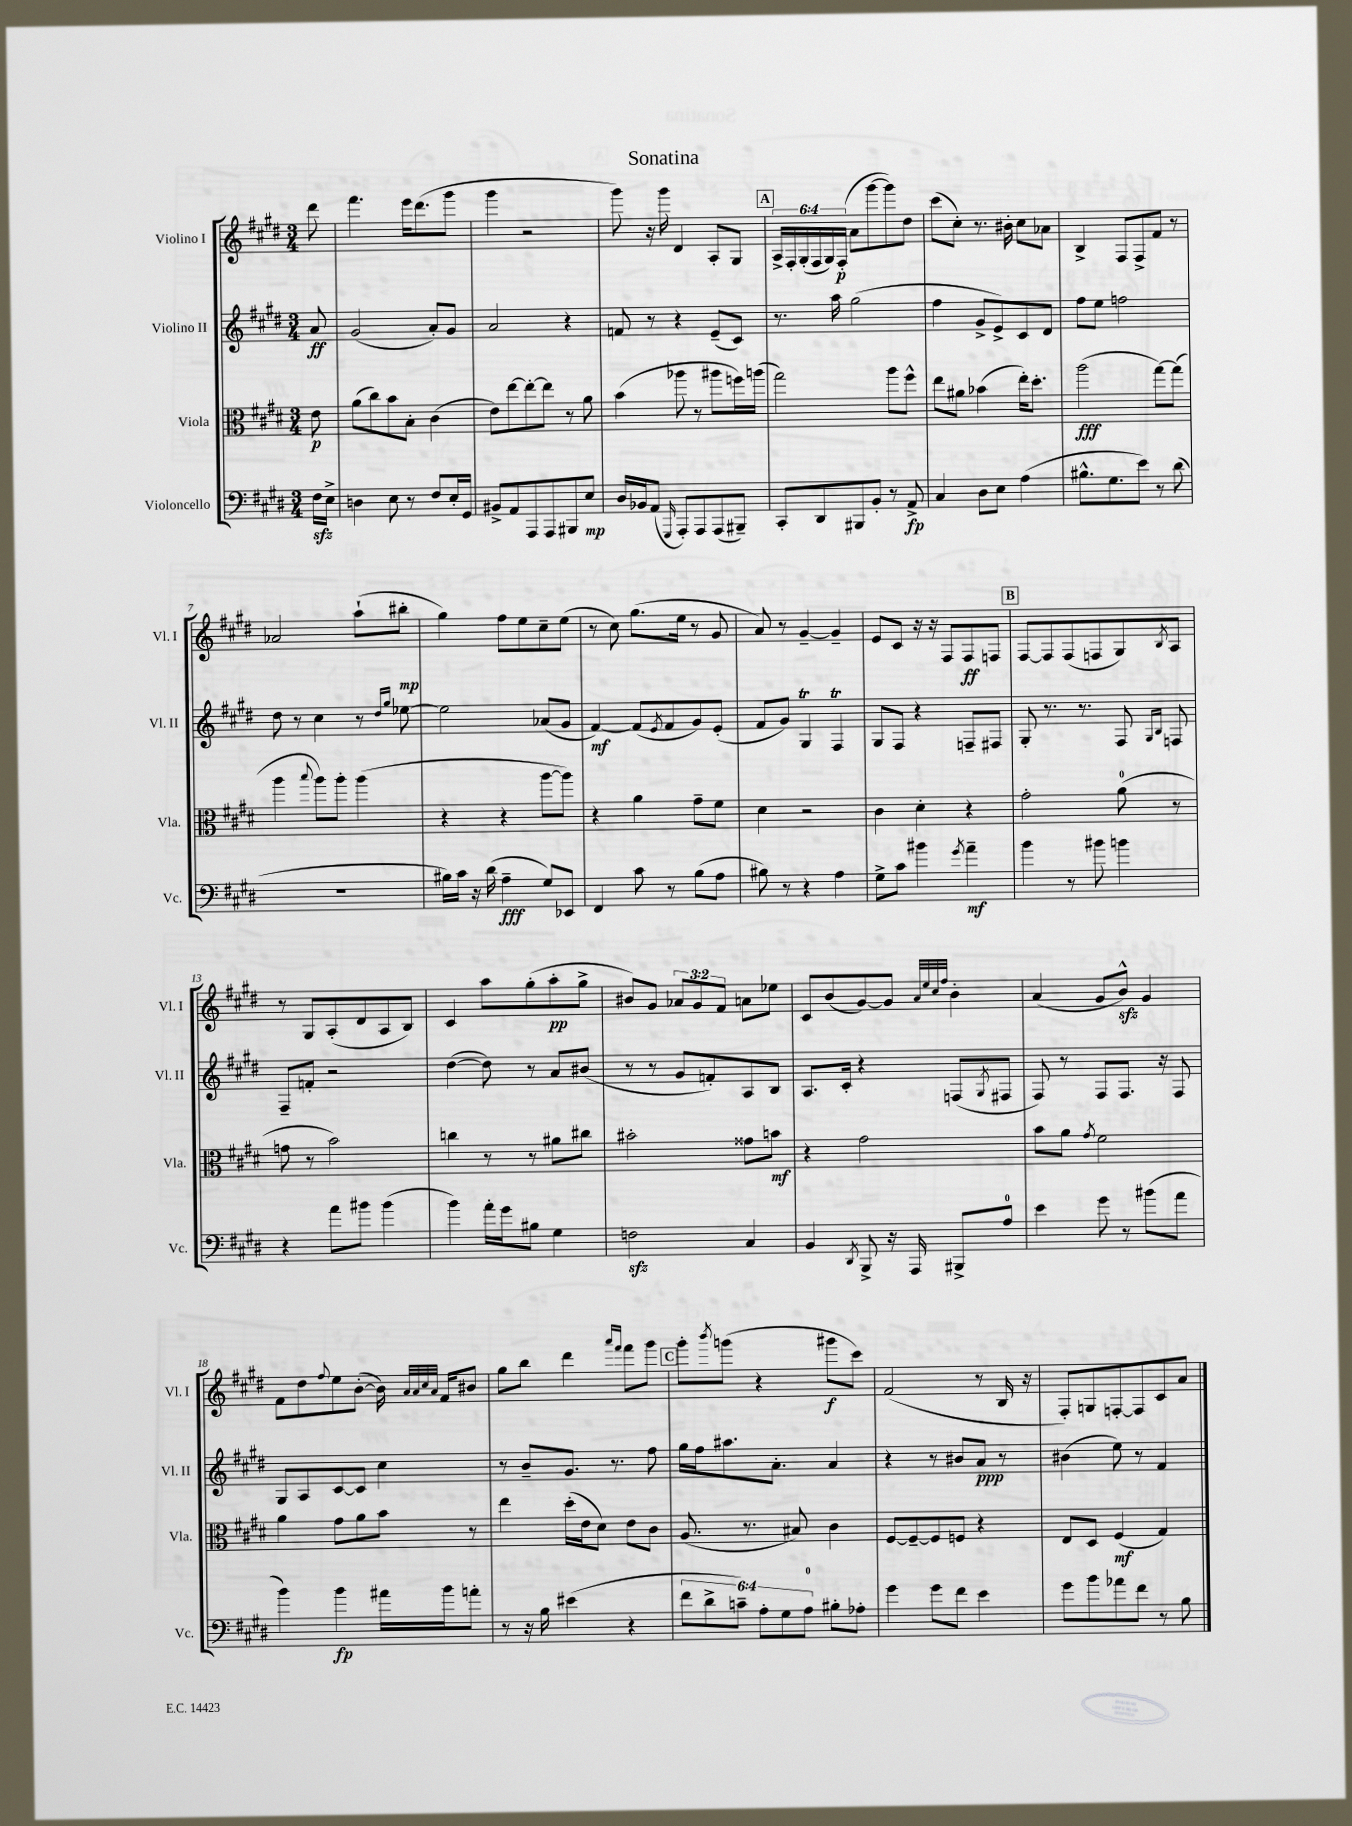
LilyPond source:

\header { title = "Sonatina" }
<<
\new StaffGroup <<
\new Staff = "s0" \with { instrumentName = "Violino I" shortInstrumentName = "Vl. I" } {
    \clef treble \key e \major \numericTimeSignature \time 3/4 \override Staff.TupletNumber.text = #tuplet-number::calc-fraction-text \partial 8
    dis'''8 |
    fis'''4. e'''16 dis'''8.( gis'''8 |
    gis'''4 r2 |
    gis'''8) r16 gis'''16 dis'4 a8-. gis8 |
    \mark \markup { \box "A" } \tuplet 6/4 { a16-> fis16-. gis16-.( fis16 gis16) fis16-.\p( } a'8 gis'''8~ gis'''8) dis''8 |
    cis'''8( cis''8-.) r8. bis'16-. cis''8 aes'8 |
    b4-> fis8 fis8-> fis'8 r8 |
    aes'2 a''8-!( bis''8-.\mp |
    gis''4) fis''8 e''8 cis''8-- e''8( |
    r8 cis''8) gis''8.( e''16 r8 gis'8 |
    a'8) r8 gis'4~-- gis'4-- |
    e'8 cis'8 r16 r16 fis8 fis8\ff f8 |
    \mark \markup { \box "B" } fis8~ fis8 fis8( f8 gis8) \acciaccatura { b8 } a8 |
    r8 gis8 a8-.( dis'8 a8 b8) |
    cis'4 a''8 gis''8-.( a''8-.\pp gis''8-> |
    bis'8) gis'8 \tuplet 3/2 { aes'8 gis'8 fis'8 } a'8 ees''8 |
    cis'8 b'8( gis'8~) gis'8 \grace { a'32 e''32 cis''32 fis''32 } b'4-. |
    a'4( gis'8 b'8-^\sfz) gis'4 |
    fis'8 dis''8 \appoggiatura { fis''8 } e''8 b'8~-.( b'16) \grace { a'32 a'32 cis''32 a'32 } fis'16 bis'8 |
    gis''8 b''8 dis'''4 \grace { a'''16 fis'''16 } fis'''8 gis'''8 |
    \mark \markup { \box "C" } gis'''8-. \acciaccatura { b'''8 } g'''8( r4 gis'''8\f cis'''8) |
    fis'2( r8 b16 r16 |
    fis8-.) g8 f8~-. f8 cis'8 a'8 \bar "|." |
}
\new Staff = "s1" \with { instrumentName = "Violino II" shortInstrumentName = "Vl. II" } {
    \clef treble \key e \major \numericTimeSignature \time 3/4 \partial 8
    a'8\ff |
    gis'2( a'8-.) gis'8 |
    a'2 r4 |
    f'8 r8 r4 e'8--( cis'8) |
    \mark \markup { \box "A" } r8. a''16 gis''2( |
    fis''4 gis'8-> e'8->) cis'8 dis'8 |
    fis''8 e''8 f''2 |
    dis''8 r8 cis''4 r8 \grace { dis''16 gis''16 } ees''8~ |
    ees''2 aes'8( gis'8 |
    fis'4~\mf) fis'8( \acciaccatura { e'8 } fis'8 gis'8) e'8-.( |
    fis'8 gis'8) gis4\trill fis4\trill |
    gis8 fis8 r4 f8-- fis8 |
    \mark \markup { \box "B" } gis8-. r8. r8. fis8 \grace { gis16 b16 } f8 |
    fis8-- f'8-. r2 |
    dis''4~( dis''8) r8 a'8 bis'8( |
    r8 r8 gis'8 f'8-.) a8 b8 |
    a8. cis'16-. r4 f8( \acciaccatura { gis8 } fis8 |
    fis8) r8 fis8 fis8. r16 fis8 |
    gis8 a8 cis'8~ cis'8 cis''4 |
    r8 b'8-- gis'8. r8. fis''8 |
    \mark \markup { \box "C" } gis''16 fis''16 ais''8. a'8.-. a'4 |
    r4 r8 bis'8 a'8\ppp r8 |
    bis'4( e''8) r8 fis'4 \bar "|." |
}
\new Staff = "s2" \with { instrumentName = "Viola" shortInstrumentName = "Vla." } {
    \clef alto \key e \major \numericTimeSignature \time 3/4 \partial 8
    e'8\p |
    a'8( cis''8) b'8 b8-. cis'4( |
    e'8) e''8~ e''8~-. e''8 r8 a'8 |
    b'4( aes''8 r8 ais''8 f''16) a''16( |
    \mark \markup { \box "A" } gis''2) a''8 fis''8-^ |
    e''8 ais'8 bes'4( e''16-.) dis''8.-. |
    a''2\fff( gis''8~) gis''8( |
    a''4 \appoggiatura { b''8 } a''8) a''8-. a''4( |
    r4 r4 a''8~ a''8) |
    r4 a'4 gis'8-- fis'8 |
    dis'4 r2 |
    cis'4 dis'4-. r4 |
    \mark \markup { \box "B" } gis'2-. a'8-0( r8 |
    g'8 r8 b'2) |
    c''4 r8 r8 ais'8 cis''8 |
    bis'2-. gisis'8 b'8\mf |
    r4 gis'2 |
    b'8 a'8 \acciaccatura { gis'8 } fis'2 |
    a'4 gis'8 a'8 b'8 r8 |
    e''4 dis''16-.( e'16 dis'8) e'8 cis'8 |
    \mark \markup { \box "C" } a8.( r8. bis8) cis'4 |
    fis8~ fis8~-- fis8 f8 r4 |
    e8 dis8 fis4\mf( gis4) \bar "|." |
}
\new Staff = "s3" \with { instrumentName = "Violoncello" shortInstrumentName = "Vc." } {
    \clef bass \key e \major \numericTimeSignature \time 3/4 \override Staff.TupletNumber.text = #tuplet-number::calc-fraction-text \partial 8
    fis16\sfz e16-> |
    d4 e8 r8 fis8 e16-. gis,16 |
    bis,8-> a,8 a,,8 a,,8 bis,,8 e8\mp |
    dis16 bes,16 a,8( \grace { gis,,16 } a,,8-.) a,,8 a,,8( bis,,8--) |
    \mark \markup { \box "A" } cis,8-. dis,8 bis,,8 b,8-. r8 a,8->\fp |
    cis4 dis8 e8 a4( |
    bis8.-^ gis8. e'8) r8 dis'8( |
    R2. |
    bis16) cis'16 r16 dis'16( a4--\fff gis8) ees,8 |
    fis,4 cis'8 r8 b8( a8 |
    bis8) r8 r4 a4 |
    gis8-> cis'8 bis'4 \acciaccatura { gis'8 } a'4--\mf |
    \mark \markup { \box "B" } b'4 r8 bis'8 b'4 |
    r4 a'8 bis'8 bis'4( |
    b'4) a'16-. gis'16 bis8 gis4 |
    f2\sfz cis4 |
    b,4 \acciaccatura { dis,8 } b,,8-> r16 a,,16 bis,,8-> a8-0 |
    e'4 gis'8 r8 bis'8( a'8 |
    b'4) b'4\fp ais'16 b'16 a'8-. |
    r8 r16 b16 eis'4( r4 |
    \mark \markup { \box "C" } \tuplet 6/4 { fis'8 dis'8-> c'8--) a8-. gis8 a8-0 } bis8-. aes8-. |
    gis'4 gis'8 fis'8 e'4 |
    gis'8 b'8 aes'8 fis'8 r8 b8 \bar "|." |
}
>>
>>
